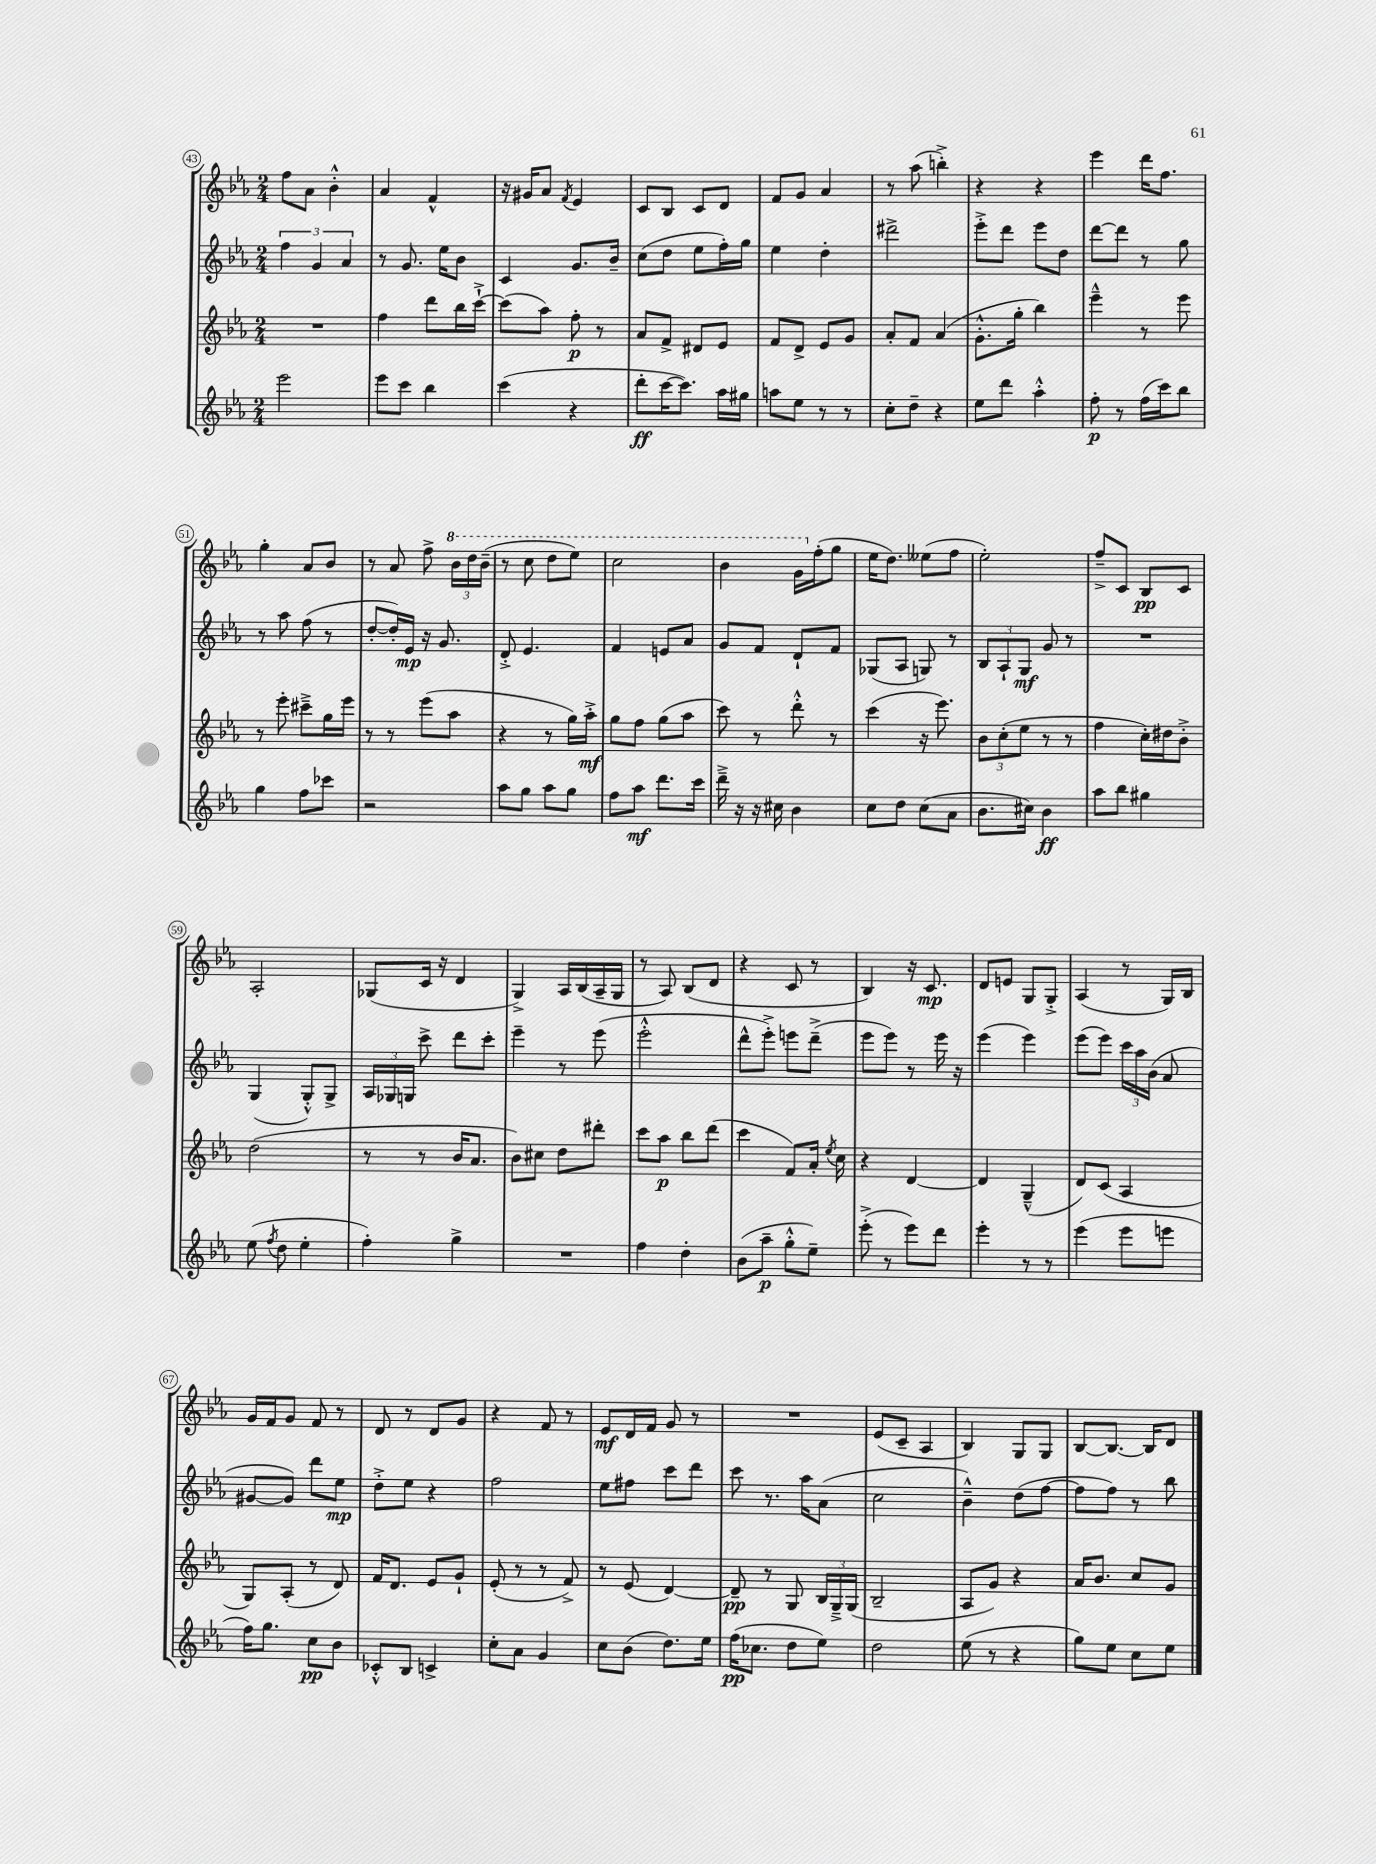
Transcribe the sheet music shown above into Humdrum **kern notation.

**kern	**kern	**kern	**kern
*staff4	*staff3	*staff2	*staff1
*clefG2	*clefG2	*clefG2	*clefG2
*k[b-e-a-]	*k[b-e-a-]	*k[b-e-a-]	*k[b-e-a-]
*M2/4	*M2/4	*M2/4	*M2/4
2eee-	2r	6ff	8ff
.	.	.	8a-
.	.	6g	.
.	.	.	4b-'^^
.	.	6a-	.
=	=	=	=
8eee-	4ff	8r	4a-
8ccc	.	8.g	.
4bb-	8ddd	.	4f^^
.	.	16ee-	.
.	16bb-	8b-	.
.	[16ccc`^	.	.
=	=	=	=
(4ccc	(8ccc]	4c	16r
.	.	.	16g#
.	8aa-)	.	8a-
.	.	.	8qf
4r	8ff'	8.g	4e-
.	8r	.	.
.	.	16b-~	.
=	=	=	=
8ddd'	8a-	(8cc	8c
[16ccc	8f^	8dd	8B-
8.ccc])	.	.	.
.	8d#	8ee-	8c
16aa-	8e-	16ff')	8d
16gg#	.	16gg	.
=	=	=	=
8aa	8f	4ee-	8f
8ee-	8d^	.	8g
8r	8e-	4dd'	4a-
8r	8g	.	.
=	=	=	=
8cc'	8a-'	2ddd#^	8r
8dd~	8f	.	(8aa-
4r	(4a-	.	4bb'^)
=	=	=	=
8ee-	8.g'^^	8eee-'^	4r
8ddd	.	8ddd	.
.	16gg'	.	.
4aa-'^^	4bb-)	8eee-	4r
.	.	8dd	.
=	=	=	=
8ff'	4eee-~^^	[8ddd	4eee-
8r	.	8ddd]	.
(16ff	8r	8r	16ddd
16ccc)	.	.	8.ff
8bb-	8eee-	8gg	.
=	=	=	=
4gg	8r	8r	4gg'
.	8eee-'	8aa-	.
8ff	8ccc#~^	(8ff	8a-
8ccc-	16gg	8r	8b-
.	16eee-	.	.
=	=	=	=
2r	8r	[8dd'	8r
.	8r	16dd'])	8a-
.	.	16e-	.
.	(8eee-	16r	8ff^
.	.	8.g	.
.	8aa-	.	24bb-
.	.	.	24ddd
.	.	.	(24bb-~
=	=	=	=
8aa-	4r	8d'^	8r
8gg	.	4.e-	8ccc
8aa-	8r	.	8ddd
8gg	16gg)	.	8eee-)
.	16aa-'^	.	.
=	=	=	=
8ff	8gg	4f	2ccc
8aa-	8ff	.	.
8.ddd	(8gg	8e	.
.	8aa-	8a-	.
16ccc	.	.	.
=	=	=	=
16ddd~^	8ccc)	8g	4bb-
16r	.	.	.
16r	8r	8f	.
16cc#	.	.	.
4b-	8ddd'^^	8d`	16gg
.	.	.	(16ff'
.	8r	8f	8gg
=	=	=	=
8cc	(4ccc	(8G-	16ee-
.	.	.	8.dd)
8dd	.	8A-	.
(8cc	16r	8G)	(8ee--
.	8.eee-)	.	.
8a-	.	8r	8ff
=	=	=	=
8.b-	12b-	12B-	2ee-')
.	(12cc'	12A-`	.
.	12ee-	12G	.
16cc#)	.	.	.
4b-	8r	8g	.
.	8r	8r	.
=	=	=	=
8aa-	4ff	2r	8ff~^
8bb-	.	.	8c
4gg#	16cc')	.	8B-
.	16dd#	.	.
.	8b-'^	.	8c
=	=	=	=
(8ee-	(2dd	(4G	2A-'
8qff	.	.	.
8dd	.	.	.
4ee-'	.	8G'^^)	.
.	.	8G^	.
=	=	=	=
4ff')	8r	24A-	(8G-
.	.	24G-	.
.	.	24G	.
.	8r	8ccc^	16c
.	.	.	16r
4gg^	16b-	8ddd	4d
.	8.a-	.	.
.	.	8ccc'	.
=	=	=	=
2r	8b-)	4eee-~	4G^)
.	8cc#	.	.
.	8dd	8r	16A-
.	.	.	(16B-
.	8ddd#'	(8eee-	16A-~
.	.	.	16G
=	=	=	=
4ff	8ccc	2eee-'^^	8r
.	8aa-	.	8A-)
4dd'	8bb-	.	(8B-
.	(8ddd	.	8d
=	=	=	=
(8b-	4ccc	8ddd^^	4r
8aa-~	.	8eee-'^)	.
8gg'^^	8f)	8eee	8c
8ee-~)	16a-'	(8ddd~^	8r
.	8qee-	.	.
.	16cc	.	.
=	=	=	=
(8eee-'^	4r	8eee-	4B-)
8r	.	8eee-)	.
8eee-)	[4d	8r	16r
.	.	.	8.c
8ddd	.	16eee-	.
.	.	16r	.
=	=	=	=
4eee-'	4d]	(4eee-	8d
.	.	.	8e
8r	(4G~^^	4eee-)	8G
8r	.	.	8G'^
=	=	=	=
(4eee-	8d)	(8eee-	(4A-
.	(8c	8eee-)	.
8eee-	4A-	24ccc	8r
.	.	24aa-	.
.	.	(24b-	.
8eee	.	8a-	16G)
.	.	.	16B-
=	=	=	=
16ff)	8G)	[8g#	16g
8.gg	.	.	16f
.	(8A-'	8g#])	8g
8cc	8r	8ddd	8f
8b-	8d)	8ee-	8r
=	=	=	=
8c-'^^	16f	8dd'^	8d
.	8.d	.	.
8B-	.	8ee-	8r
4c^	8e-	4r	8d
.	8g`	.	8g
=	=	=	=
8cc'	(8e-'	2ff	4r
8a-	8r	.	.
4g	8r	.	8f
.	8f^)	.	8r
=	=	=	=
8cc	8r	8ee-	8e-
(8b-	(8e-	8ff#	16d
.	.	.	16f
8.dd)	[4d)	8ccc	8g
.	.	8ddd	8r
16ee-	.	.	.
=	=	=	=
(16ff	8d~]	8ccc	2r
8.cc-	.	.	.
.	8r	8.r	.
8dd	8G	.	.
.	.	16aa-	.
8ee-)	24B-	(8a-	.
.	24G~^	.	.
.	(24G	.	.
=	=	=	=
2dd	2B-~	2cc	(8e-
.	.	.	8c~
.	.	.	4A-
=	=	=	=
(8ee-	8A-	4b-~^^)	4B-)
8r	8g)	.	.
4r	4r	(8dd	8G
.	.	[8ff	8G
=	=	=	=
8gg)	16a-	8ff]	[8B-
.	8.b-	.	.
8ee-	.	8ff)	8.B-_
8cc	8cc	8r	.
.	.	.	16B-]
8ee-	8g	8bb-	8d
==	==	==	==
*-	*-	*-	*-
